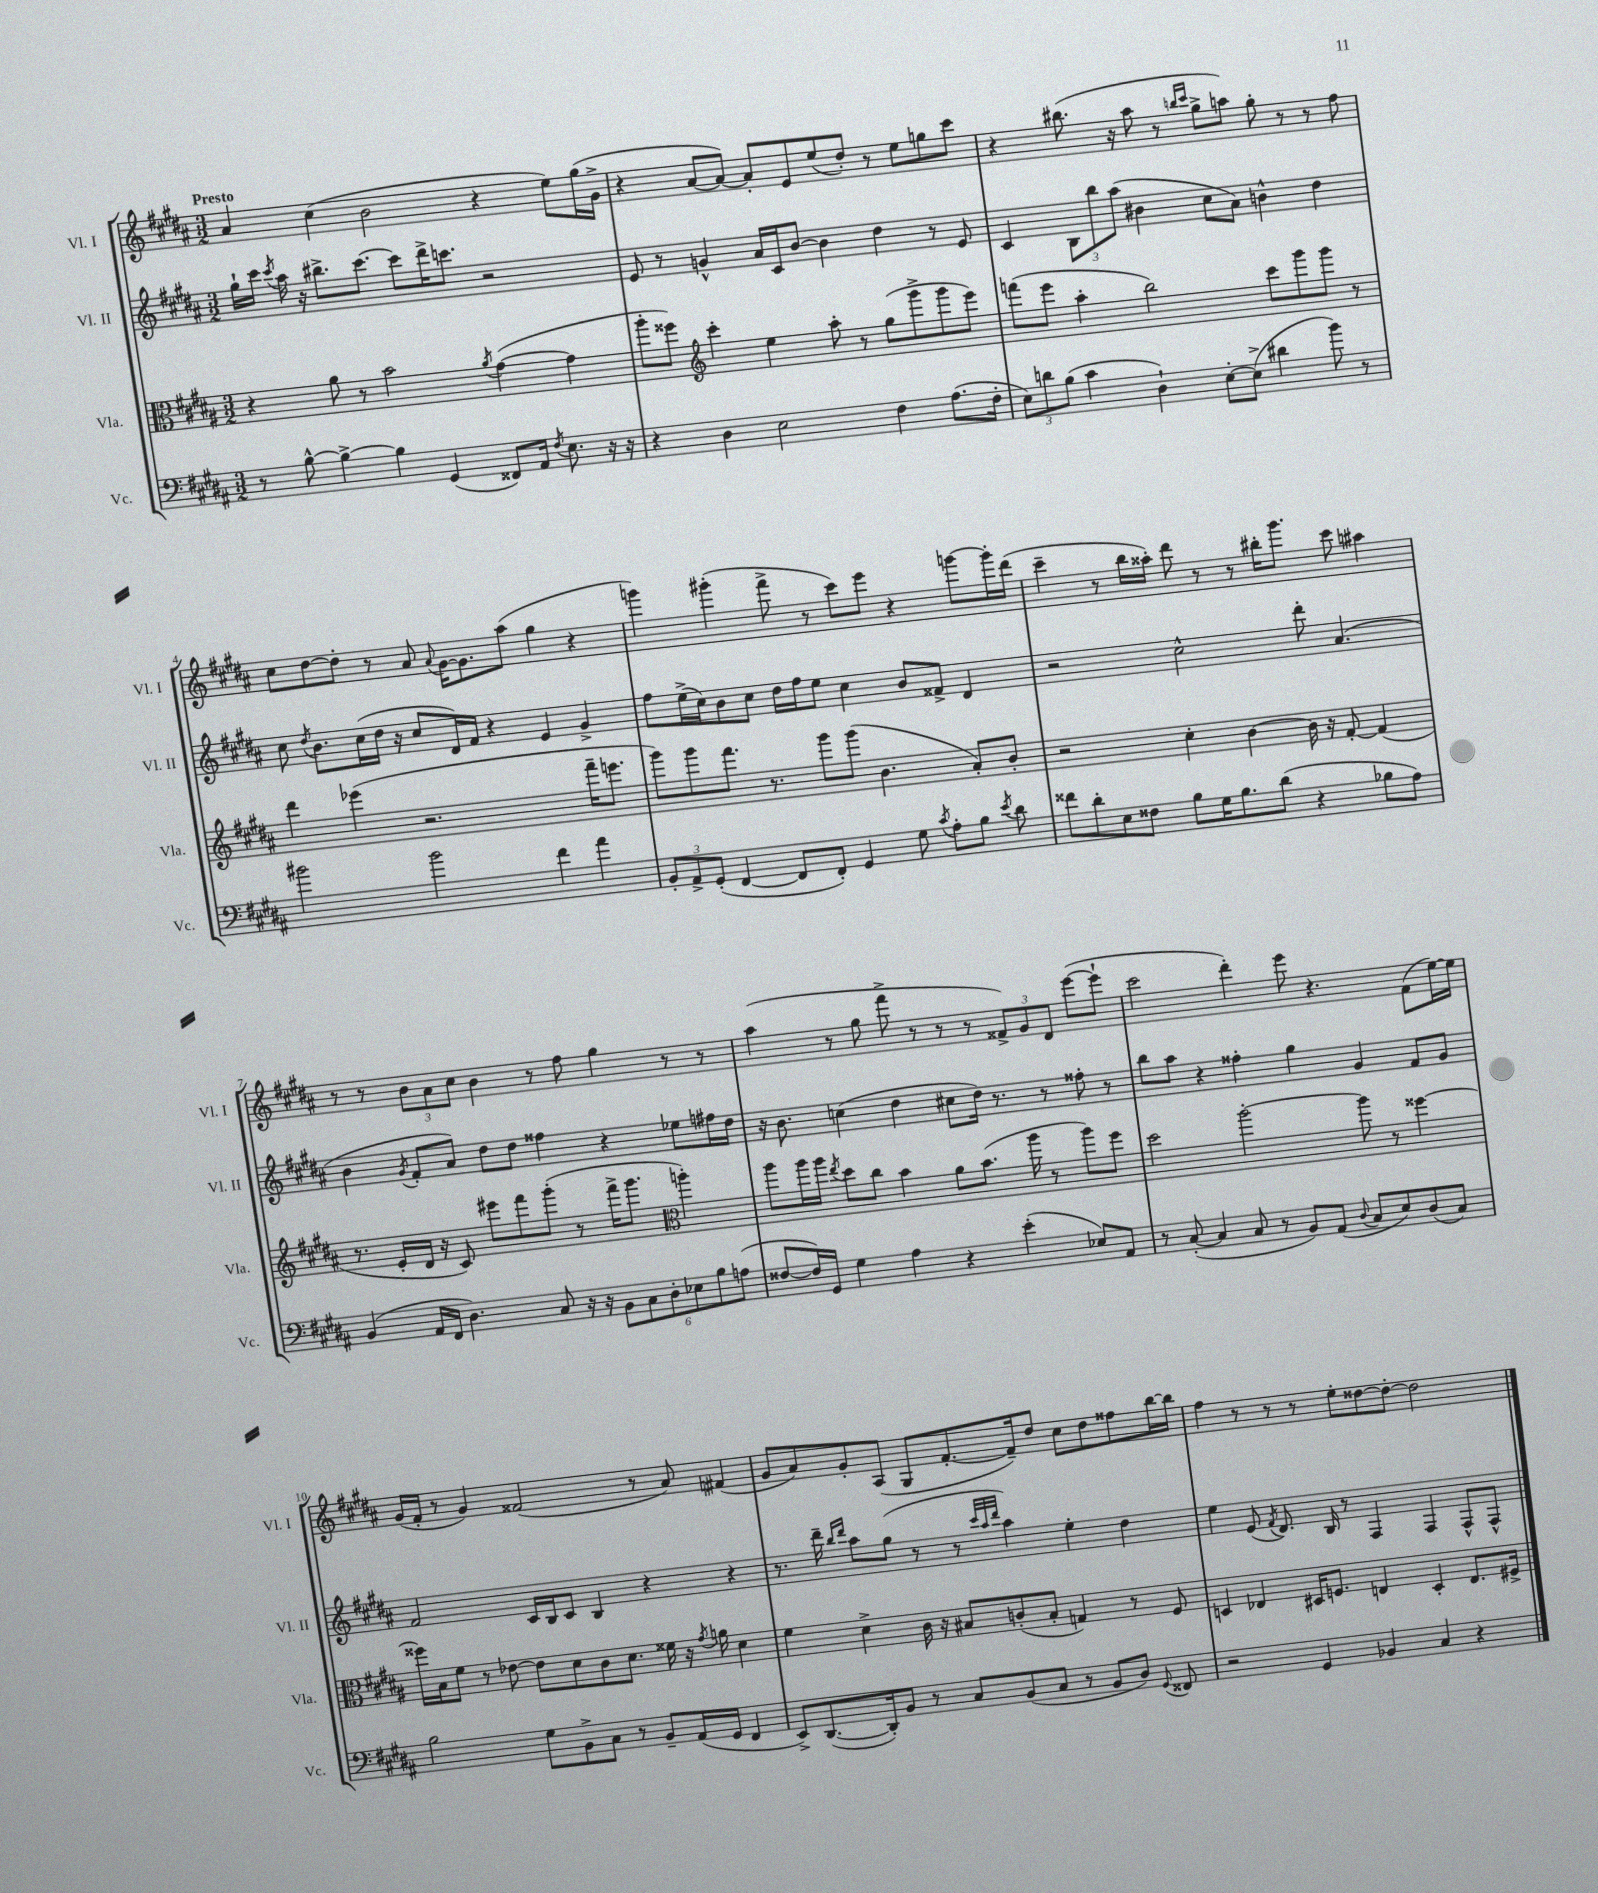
<<
\new StaffGroup <<
\new Staff = "s0" \with { instrumentName = "Vl. I" shortInstrumentName = "Vl. I" } {
    \clef treble \key b \major \numericTimeSignature \time 3/2 \tempo "Presto"
    \autoBeamOff ais'4 cis''4( b'2 r4 e''8[) gis''16( gis'16]-> |
    r4 ais'8[~ ais'8]~) ais'8[-. e'8 e''8( dis''8]-.) r8 e''8[ g''8 cis'''8] |
    r4 bis''8.( r16 ais''8 r8 \grace { b''16[ cis'''16] } gis''8[-> a''8]) gis''8-. r8 r8 fis''8 |
    cis''8[ dis''8~ dis''8]-. r8 ais'8 \appoggiatura { ais'8 } gis'16[~ gis'8. ais''8]( gis''4 r4 |
    g'''4) gis'''4-.( fis'''8-> r8 cis'''8[) e'''8] r4 g'''8[~ g'''16-. dis'''16]( |
    cis'''4-- r8 b''16[ aisis''16]-.) dis'''8 r8 r8 bis''16[-. gis'''8.] cis'''8 ais''4 |
    r8 r8 \tuplet 3/2 { b'8[ ais'8 cis''8] } b'4 r8 fis''8 gis''4 r8 r8 |
    ais''4( r8 gis''8 fis'''8-> r8 r8 r8 \tuplet 3/2 { fisis'8[->) gis'8 dis'8] } e'''8[~( e'''8]-! |
    cis'''2 dis'''4-.) e'''8 r4. fis'8[( e''16~) e''16] |
    gis'16[( fis'16]-. r8 gis'4) fisis'2( r8 ais'8) fis'4( |
    gis'8[ ais'8) gis'8-. ais8]( gis8[ fis'8.~-. fis'16--) dis''8] cis''8[ dis''8 fisis''8 b''16~ b''16] |
    fis''4 r8 r8 r8 e''8[-. disis''8~ disis''8]~-. disis''2 \bar "|." |
}
\new Staff = "s1" \with { instrumentName = "Vl. II" shortInstrumentName = "Vl. II" } {
    \clef treble \key b \major \numericTimeSignature \time 3/2
    \autoBeamOff gis''16[-! cis'''16] \acciaccatura { cis'''8 } ais''16 r16 bis''8.[-> cis'''8.]~ cis'''8[ dis'''16-> c'''8.] r2 |
    e'8 r8 g'4-^ ais'16[ cis'16 b'8]~ b'4 dis''4 r8 e'8 |
    cis'4 \tuplet 3/2 { b8[ b''8 ais''8]( } bis'4 cis''8[ ais'8]) b'4-^ dis''4 |
    cis''8 \acciaccatura { dis''8 } b'8.[ cis''16( dis''16] r16 cis''8[ dis'16) fis'16] r4 e'4 gis'4-> |
    fis''8[ e''16->( cis''16) b'8 cis''8] dis''16[ fis''16 e''8] cis''4 b'8[ fisis'8]-> dis'4 |
    r2 cis''2-^ dis'''8-. ais'4.( |
    b'4 \acciaccatura { gis'8 } fis'8[-. ais'8]) dis''8[ dis''8] fisis''4 r4 ees''8[ fis''16 dis''16] |
    r16 b'8. c''4( dis''4 cis''8[ dis''16]) r8. r8 fisis''8-. r8 |
    b''8[ ais''8] r4 fisis''4-. gis''4 gis'4 fis'8[ gis'8] |
    fis'2 cis'16[ b16 cis'8] b4 r4 r4 |
    r8. dis'''16-- \grace { b''16[ dis'''16] } ais''8[ gis''8]( r8 r8 \grace { cis'''32[ ais''32 dis'''32] } ais''4) e''4-. dis''4 |
    e''4 e'8( \acciaccatura { fis'8 } dis'8.) b16 r8 fis4 fis4 fis8[-^ fis8]-^ \bar "|." |
}
\new Staff = "s2" \with { instrumentName = "Vla." shortInstrumentName = "Vla." } {
    \clef alto \key b \major \numericTimeSignature \time 3/2
    \autoBeamOff r4 ais'8 r8 b'2 \acciaccatura { ais'8 } gis'4~( gis'4 |
    ais''8[-. fisis''8]) \clef treble cis'''4-. e''4 ais''8-. r8 gis''8[( gis'''8-> gis'''8 e'''8]) |
    f'''8[( e'''8] ais''4-. b''2) cis'''8[ gis'''8 gis'''8] r8 |
    dis'''4 ees'''4( r2. fis'''16[-- e'''8.] |
    gis'''8[) gis'''8 fis'''8.] r8. gis'''8[ gis'''8]( b'4. ais'8[-.) b'8]-. |
    r2 cis''4-. b'4~ b'16 r16 fis'8~-. fis'4( |
    r8. e'16[-. dis'16] r16 cis'8) eis'''8[ fis'''8 gis'''8]-.( r8 fis'''16[-> gis'''8.] \clef alto a''4-.) |
    ais''8[ ais''16 ais''16] \acciaccatura { e''8 } dis''8[ cis''8] b'4 ais'8[ b'8.]( ais''16 r8 ais''8[) fis''8] |
    dis''2 ais''2~-. ais''8 r8 fisis''4~ |
    fisis''16[ b16 fis'8] r8 ees'8~ ees'8[ dis'8 cis'8 dis'8.] fisis'16 r16 \acciaccatura { gis'8 } a'16 dis'4 |
    fis'4 dis'4-> cis'16 r16 bis8[ c'8-.( bis8]-. g4) r8 fis8 |
    d4 ees4 dis16[ f8.] e4 dis4-. e8.[ fis16]-> \bar "|." |
}
\new Staff = "s3" \with { instrumentName = "Vc." shortInstrumentName = "Vc." } {
    \clef bass \key b \major \numericTimeSignature \time 3/2
    \autoBeamOff r8 b8~-^ b4~-> b4 gis,4( fisis,8[) ais,16] \acciaccatura { fis8 } e8. r16 r16 |
    r4 dis4 e2 fis4 ais8.[( fis16]-. |
    \tuplet 3/2 { e8[) d'8 b8]( } cis'4 dis4-!) e8[~-. e8]->( dis'4 b'8) r8 |
    bis'2 bis'2 fis'4 ais'4 |
    \tuplet 3/2 { b,8[-. ais,8-> gis,8]-.( } fis,4~ fis,8[ fis,8]-.) gis,4 gis8 \acciaccatura { cis'8 } ais8[-. b8] \acciaccatura { e'8 } dis'8 |
    fisis'8[ dis'8-. e8 fisis8] b8[ gis16 b8. dis'8]( r4 bes8[ ais8]) |
    b,4( ais,16[ fis,16] dis4.) cis8 r16 r16 \tuplet 6/4 { b,8[ cis8 dis8-. ees8 b8 a8]( } |
    fisis8[~ fisis16) gis,16] gis4 ais4 r4 e'4-.( ees8[) ais,8] |
    r8 cis8~-.( cis4 cis8 r8 b,8[) ais,8]( \appoggiatura { dis8 } cis8[ e8) dis8( cis8]) |
    b2 gis8[ b,8-> cis8] r8 b,8[-- ais,16( gis,16] fis,4 |
    e,8[->) dis,8.~( dis,16-.) b,8] r8 cis8[ b,8( cis8] r8 b,8[ dis8]) \appoggiatura { gis,8 } fisis,8 |
    r2 gis,4 bes,4 cis4 r4 \bar "|." |
}
>>
>>
